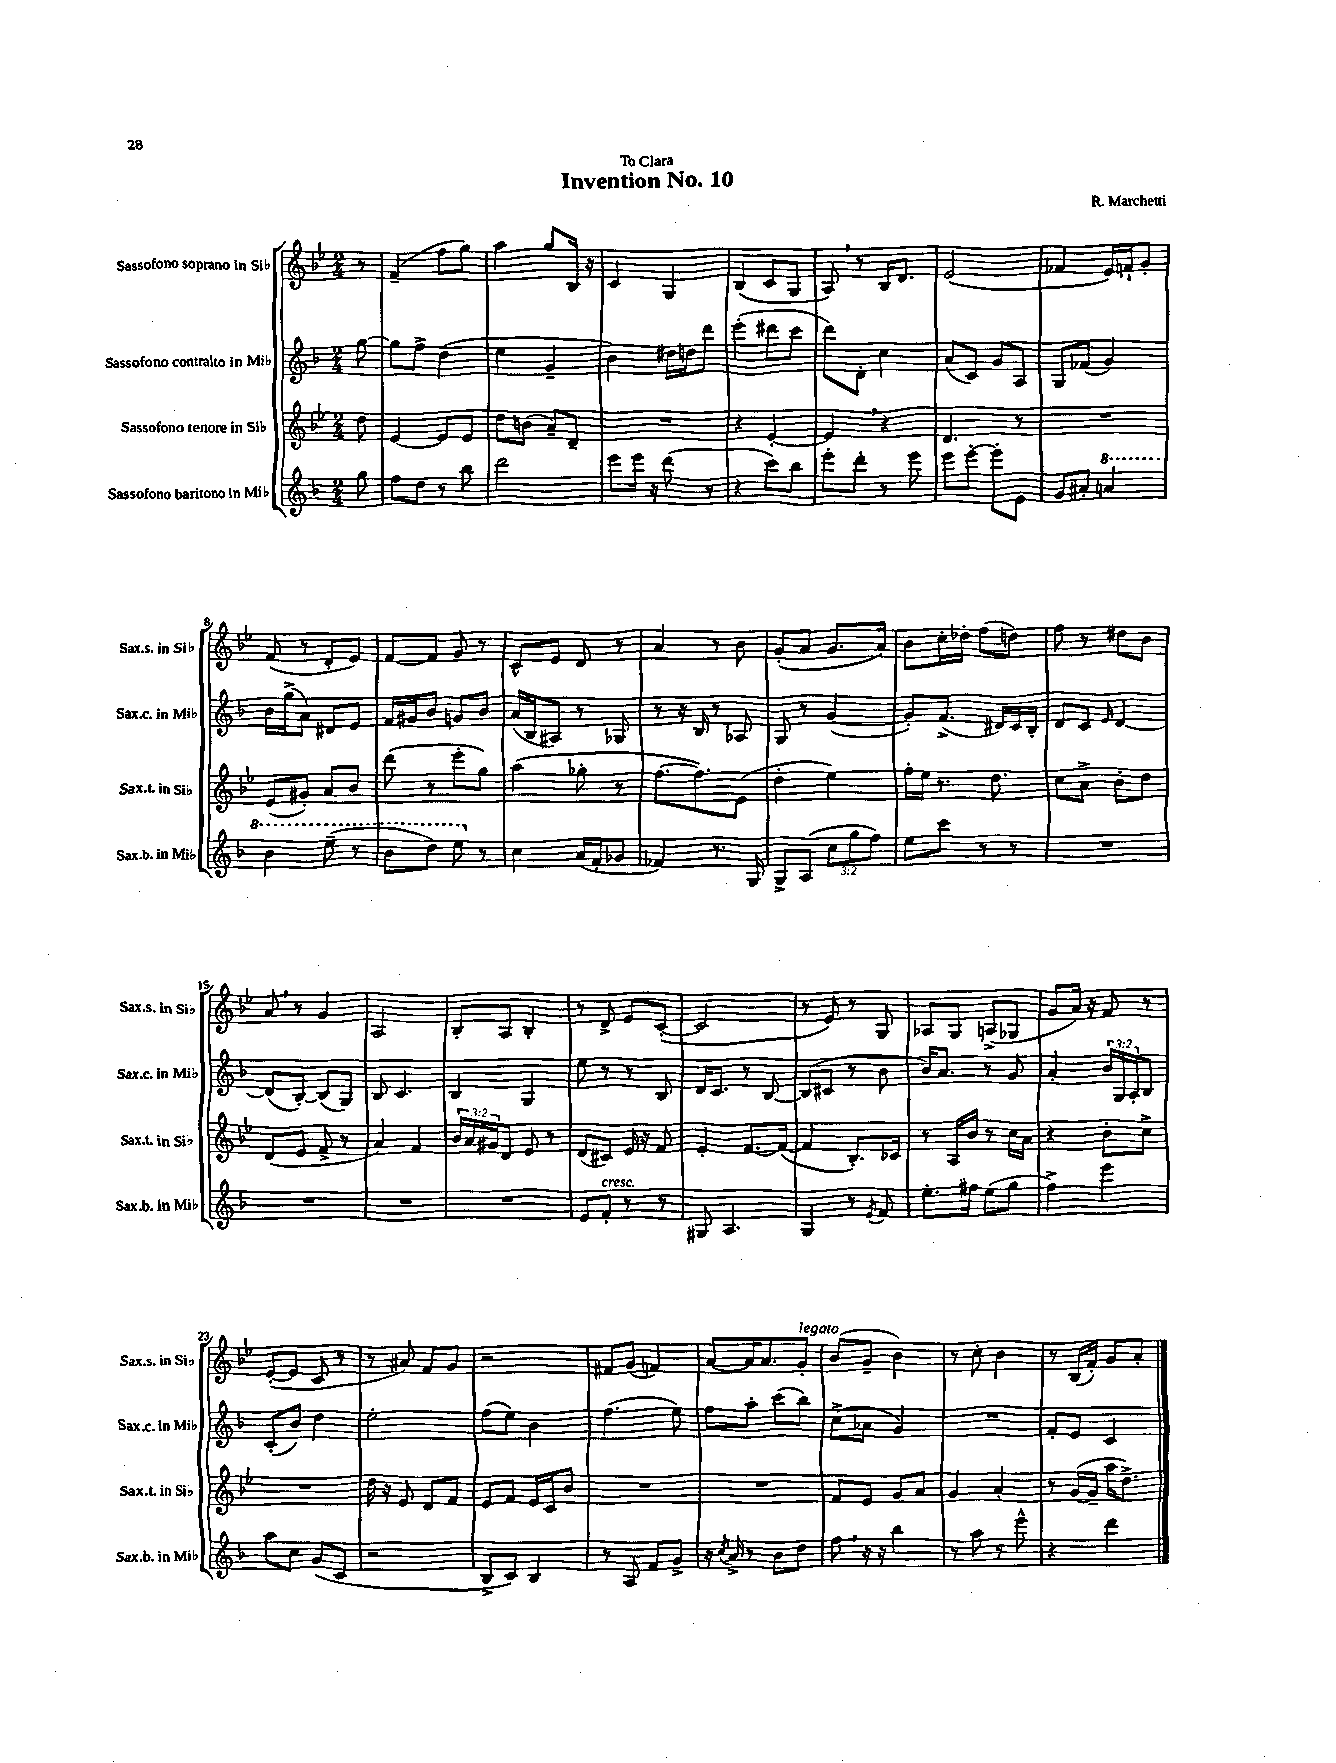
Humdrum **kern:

**kern	**kern	**kern	**kern
*staff4	*staff3	*staff2	*staff1
*clefG2	*clefG2	*clefG2	*clefG2
*k[b-]	*k[b-e-]	*k[b-]	*k[b-e-]
*M2/4	*M2/4	*M2/4	*M2/4
8gg	8dd	[8gg	8r
=	=	=	=
8ff	[4e-	8gg]	(4f~
8dd	.	8ff^	.
8r	8e-]	(4dd	8ff
8bb-	8e-	.	8gg)
=	=	=	=
2ddd	8dd	4ee	4aa
.	(8b	.	.
.	8a~)	4g~	8gg
.	8d~	.	16B-
.	.	.	16r
=	=	=	=
8eee	2r	4b-)	4c
16eee	.	.	.
16r	.	.	.
(8ddd	.	16dd#	4G
.	.	16dd	.
8r	.	8ddd	.
=	=	=	=
4r	4r	(4eee'	(4B-
8ccc)	[4e-'	8ddd#	8c
8bb-	.	8ccc	8G
=	=	=	=
8eee'	4e-]	8ddd)	8A)
8ddd'	.	8d'	8r
8r	4r	4cc	16B-
.	.	.	8.d
8eee	.	.	.
=	=	=	=
8eee	4.d	(8a	(2e-
[8eee'	.	8c)	.
8eee']	.	8g	.
8e	8r	8A	.
=	=	=	=
8g	2r	8G	4f-
8a#'	.	(8f-	.
4aa	.	4g)	16e-)
.	.	.	16f`
.	.	.	8g'
=	=	=	=
4bb-	(8e-	16b-	(8f
.	.	(16gg^	.
.	8g#')	8a)	8r
(8eee~	8a	8d#	8d'
8r	8b-	8e	8e-)
=	=	=	=
8bb-	(8ddd	16f	[8f
.	.	16g#	.
8ddd)	8r	8b-	8f]
8eee	8eee-'	8g	8g
8r	8gg)	8b-	8r
=	=	=	=
4cc	(4aa	(16a	8c^^
.	.	16B-	.
.	.	8A#)	8e-
(16a	8gg-'	8r	8d
16f'	.	.	.
8g-	8r	8G-	8r
=	=	=	=
4f-)	[8.ff	8r	4a
.	.	16r	.
.	8.ff])	16B-	.
8.r	.	8r	8r
.	(8e-	8A-	8b-
16G	.	.	.
=	=	=	=
8G^	4dd'	8G	(8g'
(8A	.	8r	8a
12cc	4ee-)	([4g	8.g
12gg	.	.	.
12ff)	.	.	.
.	.	.	16a)
=	=	=	=
8ee	16ff'	8g'])	8b-
.	16ee-	.	.
8ccc	8.r	(8.f^	16cc'
.	.	.	16dd-'
8r	.	.	(8ff
.	8.dd	16d#)	.
8r	.	16c	8dd)
.	.	16B-'	.
=	=	=	=
2r	8cc	8d	8ff
.	8a^	8c	8r
.	.	16qqe	.
.	8b-'	[4d	8dd#
.	8dd	.	8b-
=	=	=	=
2r	(8d	(8d]	8a
.	8e-	[8B-')	8r
.	8f^	(8B-]	4g
.	8r	8G)	.
=	=	=	=
2r	4a)	8B-	2A
.	.	4.c	.
.	4f	.	.
=	=	=	=
2r	24b-	4B-	8B-'
.	24a	.	.
.	24g#	.	.
.	8d	.	8A
.	8e-	4G	4B-'
.	8r	.	.
=	=	=	=
8e	(8d	8ee	8r
8f'	8c#)	8r	8d^
8r	16e-	8r	8e-
.	16r	.	.
8r	8f	8B-	([8c'
=	=	=	=
8G#	4e-'	16d	2c]
.	.	8.c	.
4.A	.	.	.
.	[8.f	8r	.
.	.	[8B-	.
.	(16f_	.	.
=	=	=	=
4G	4f]	(8B-]	8r
.	.	8c#	8e-)
8r	8.B-')	8r	8r
8qe	.	.	.
8f	.	8b-	8G
.	16c-	.	.
=	=	=	=
8.ee'	8r	16b-)	8A-
.	.	8.a	.
.	16A	.	8G
16ff#	16b-	.	.
(8ee	8r	8r	(8A^
8gg	16cc	8g	8G-
.	16a	.	.
=	=	=	=
4ff^)	4r	4a'	8g
.	.	.	16a)
.	.	.	16r
4eee	8b-'	24b-	8f
.	.	24G	.
.	.	24A'	.
.	8cc^	8B-	8r
=	=	=	=
8aa	2r	(8c'	([8e-'
8cc	.	8b-)	8e-]
(8g	.	4dd	8c
8c	.	.	8r
=	=	=	=
2r	16dd	2ee'	8r
.	16r	.	.
.	8e-	.	8a#)
.	8d	.	8f
.	8f	.	8g
=	=	=	=
8B-^	8e-	(8ff	2r
8c)	8f	8ee)	.
4B-	16e-	4b-	.
.	16c	.	.
.	8b-	.	.
=	=	=	=
8r	2r	(4.ff	8f#
8A	.	.	(8g
8f	.	.	4f)
8g^	.	8ee)	.
=	=	=	=
16r	2r	8ff	[8a
8qcc	.	.	.
16a^	.	.	.
8r	.	8aa'	16a]
.	.	.	8.a
8b-	.	(8ccc	.
8dd	.	8bb-)	8g'
=	=	=	=
8ff	8f	(8cc^	(8b-
16r	8e-	8a-	8g~
16r	.	.	.
4bb-	8g	4g)	4b-)
.	8a	.	.
=	=	=	=
8r	4g	2r	8r
8aa	.	.	8cc'
8r	4a'	.	4b-
8eee^^	.	.	.
=	=	=	=
4r	8r	8f'	8r
.	([16g	8e	(16B-
.	16g~]	.	16f')
4ddd	16aa	4c	8g
.	8.dd^)	.	.
.	.	.	8a'
==	==	==	==
*-	*-	*-	*-
